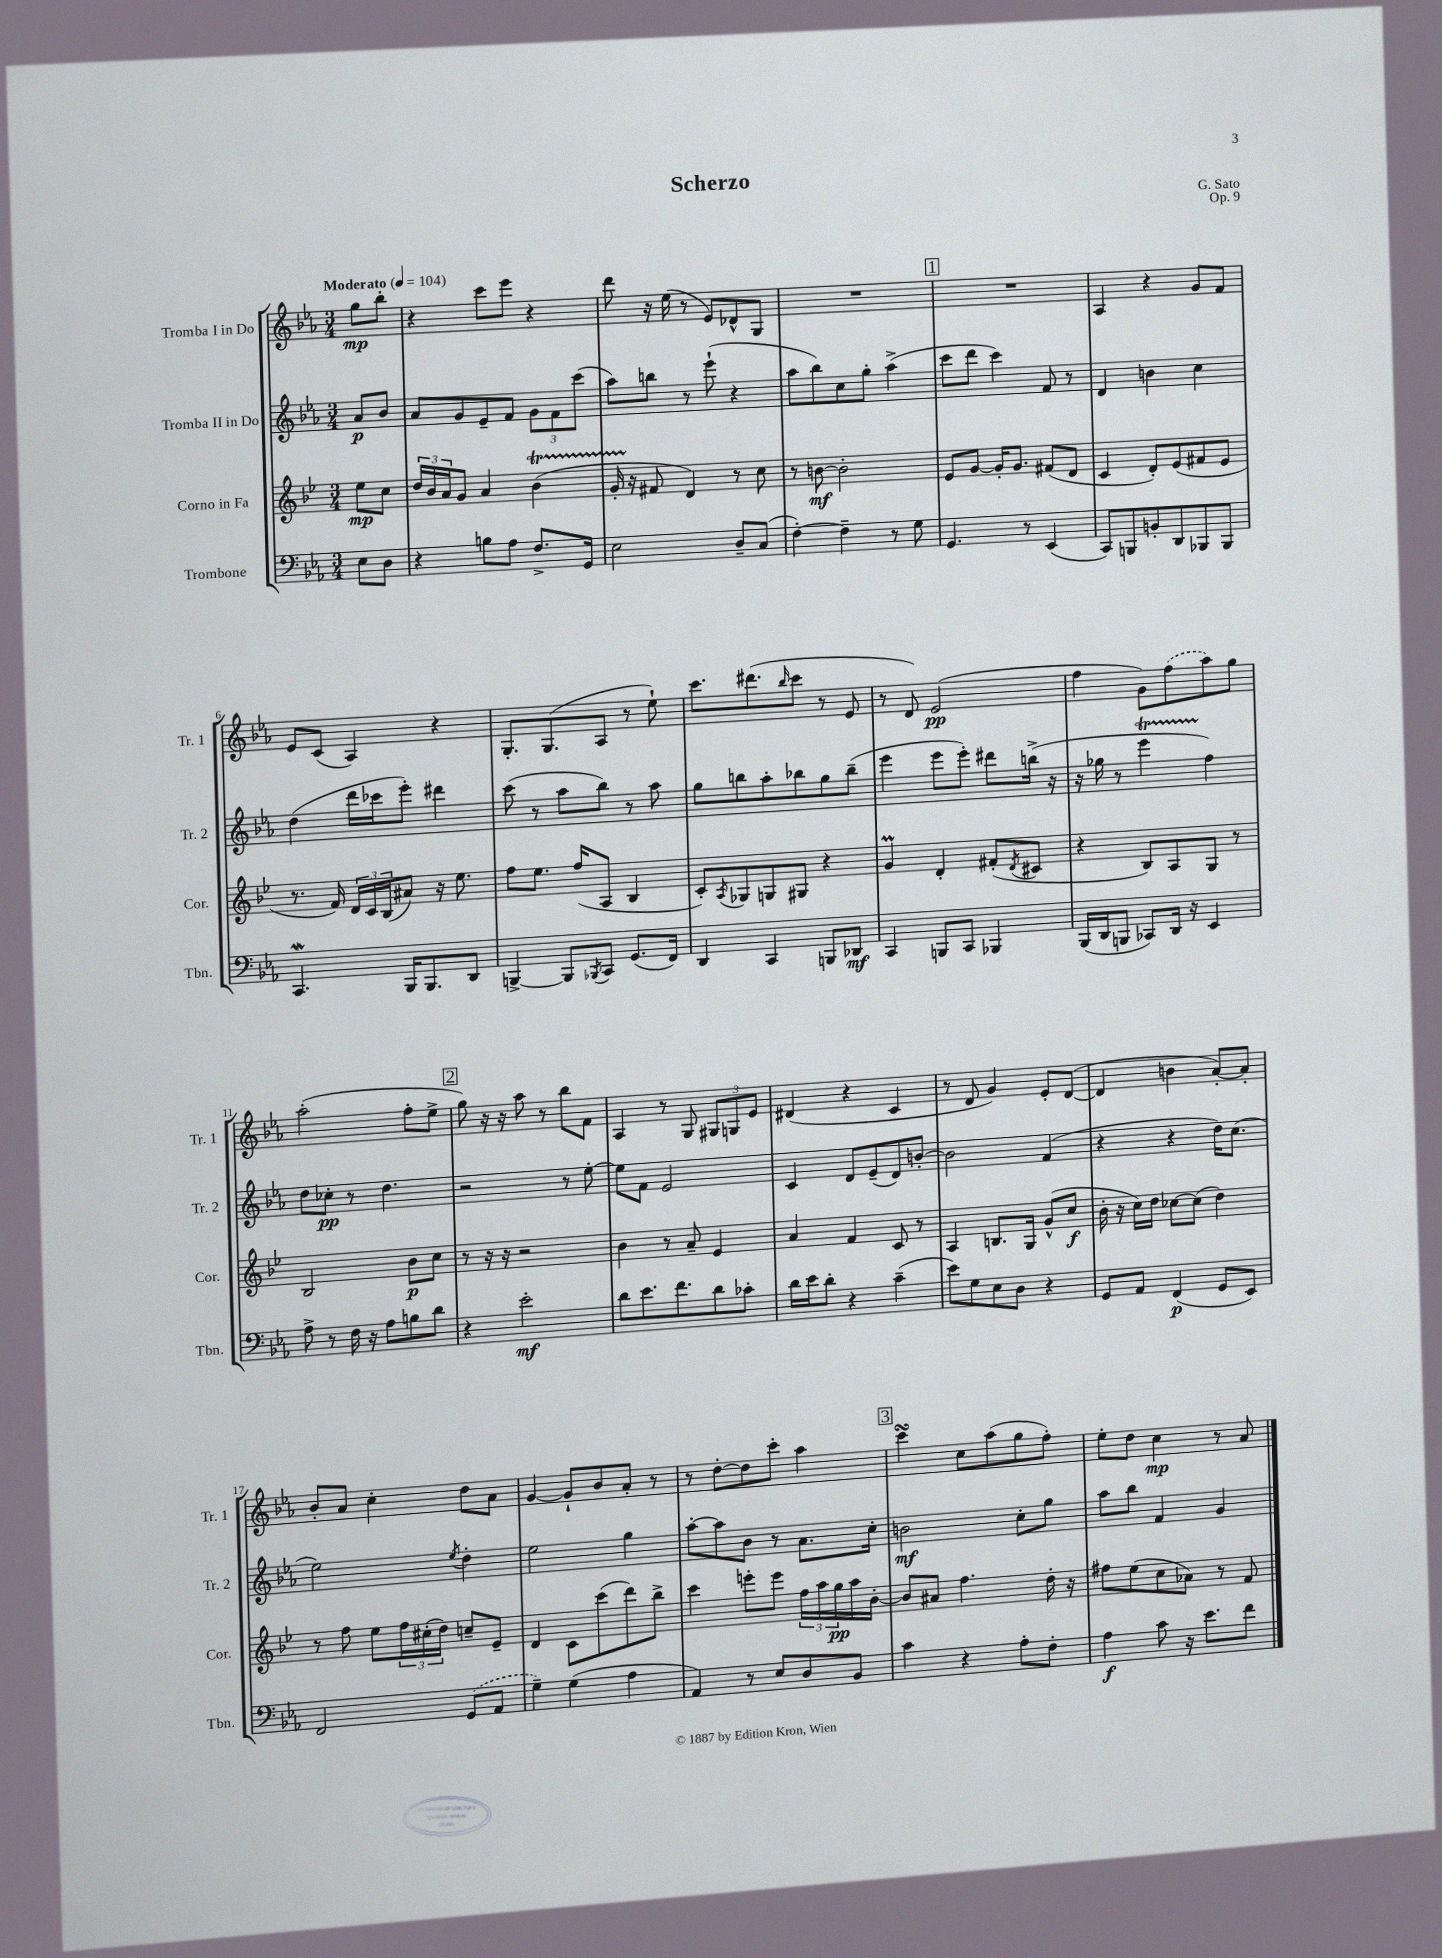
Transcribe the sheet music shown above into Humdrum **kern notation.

**kern	**kern	**kern	**kern
*staff4	*staff3	*staff2	*staff1
*clefF4	*clefG2	*clefG2	*clefG2
*k[b-e-a-]	*k[b-e-]	*k[b-e-a-]	*k[b-e-a-]
*M3/4	*M3/4	*M3/4	*M3/4
*MM104	*MM104	*MM104	*MM104
8E-\L	8ee-\L	8a-/L	8gg\L
8D\J	8cc\J	8b-/J	8bb-'\J
=	=	=	=
4r	24dd/LL	8a-/L	4r
.	24b-/	.	.
.	24a/J	.	.
.	8g/J	8g/	.
8B\L	4a/	8e-~/	8ccc\L
8A-\J	.	8f/J	8eee-\J
8.F^/L	(4b-\	12g\L	4r
.	.	12f\	.
.	.	(12ccc\J	.
16GG/Jk	.	.	.
=	=	=	=
2E-\	16g'/	8aa-\L)	8ddd\
.	16r	.	.
.	8f#/	8bb\J	16r
.	.	.	(16ee-\
.	4d/)	8r	8r
.	.	(8eee-`\	8e-/L)
8D~/L	8r	4r	8d-^^/
(8C/J	8cc\	.	8G/J
=	=	=	=
[4F'\)	8r	8aa-\L	2.r
.	[8b\	8bb-\)	.
4F~\]	2b'\]	8cc\	.
.	.	8gg'\J	.
8r	.	(4aa-^\	.
8G\	.	.	.
=	=	=	=
4.GG/	8e-/L	8ccc\L	2.r
.	[8g/J	8ddd\J	.
.	16g'/]LK	4ccc\)	.
.	8.g/J	.	.
8r	.	.	.
(4EE-/	(8f#/L	8f/	.
.	8d/J	8r	.
=	=	=	=
8CC/L)	4c/	4d/	4A-/
8BBB/	.	.	.
8BB'/	8d'/L)	4b\	4r
8DD/	(8e-/	.	.
8BBB-/	8f#/	4cc\	8g/L
8BBB-/J	8e-/J	.	8f/J
=	=	=	=
4.CC/	8.r	(4dd\	8e-/L
.	.	.	(8c/J
.	16f/)	.	.
.	24d/LL	16ddd\LL	4A-/)
.	24c/	.	.
.	.	16ccc-\J	.
.	(24B-/J	.	.
16BBB-/LK	8a#/J)	8eee-'\J)	.
8.BBB-/	.	.	.
.	16r	4ddd#\	4r
.	8.ee-\	.	.
8DD/J	.	.	.
=	=	=	=
[4BBB^/	8ff\L	(8ccc\	8.G'/L
.	8.ee-\J	8r	.
.	.	.	(8.G/
8BBB/]L	.	8aa-\L	.
.	(16ff/LK	.	.
8qBBB-/	.	.	.
8CC/J	8A/J	8bb-\J)	8A-/J
(8.GG/L	4B-/	8r	8r
.	.	8aa-\	8ee-`\)
16FF/Jk)	.	.	.
=	=	=	=
4DD/	8c'/L)	8gg\L	8.ccc\L
.	8qA/	.	.
.	8G-/	8bb\	.
.	.	.	(8.ddd#\
4CC/	8G/	8aa-'\	.
.	.	.	16qqbb-/
.	8G#/J	8bb-\	8ccc\J
8BBB/L	4r	8gg\	8r
8DD-/J	.	(8bb-~\J	8e-/
=	=	=	=
4CC/	4g/	4eee-\	8r
.	.	.	8d/)
8BBB/L	4d'/	8eee-\L	(2e-/
8CC/J	.	8eee-'\J)	.
4BBB-/	(8f#'/L	8ddd#\L	.
.	8qd/	.	.
.	8c#/J	(16bb^\Jk	.
.	.	16r	.
=	=	=	=
(16BBB-/LL	4r	16r	4ff\
16DD/J	.	16gg-\	.
8BBB/J	.	8r	.
8CC-/L)	8B-/L)	4eee-\	8g\L)
16DD/Jk	8A/	.	(8ff\
16r	.	.	.
4EE-/	8G/J	4ff\)	8aa-\)
.	8r	.	8gg\J
=	=	=	=
8A-^\	2B-/	8dd\L	(2aa-'\
8r	.	8cc-'\J	.
16F\	.	8r	.
16r	.	.	.
8A-\L	.	4.dd\	.
8B\	8b-\L	.	8ff'\L
8d\J	8cc\J	.	8ee-^\J
=	=	=	=
4r	8r	2r	8gg\)
.	16r	.	16r
.	16r	.	16r
2e-'\	2r	.	8aa-\
.	.	.	8r
.	.	8r	8bb-\L
.	.	[8ee-'\	8f\J
=	=	=	=
8d\L	4b-\	8ee-\]L	4A-/
8.e-\	.	8f\J	.
.	8r	2e-/	8r
8.f\	.	.	.
.	8a~/	.	8G/
8d\	4e-/	.	12G#/L
.	.	.	12G/
8c-'\J	.	.	.
.	.	.	12e-/J
=	=	=	=
16d\LL	4a/	4c/	(4d#/
16e-\J	.	.	.
8d'\J	.	.	.
4r	4f/	8d/L	4r
.	.	(8e-~/	.
(4c~\	8c/	8d/)	4c/
.	8r	[8b'/J	.
=	=	=	=
8e-\L)	4A/	2b\]	8r
8G\	.	.	8d/
8E-\	8.B/L	.	4g/)
8D\J	.	.	.
.	16G/Jk	.	.
4r	(8g^^/L	(4f/	8e-'/L
.	8cc/J	.	([8d/J
=	=	=	=
8GG/L	16b-'\	4r	4d/]
.	16r	.	.
8AA-/J	16cc\LL)	.	.
.	16dd\JJ	.	.
(4FF/	[8cc-\L	4r	4b\
.	(8cc-\]J	.	.
8GG/L	4dd\)	16dd\LK)	[8a-'/L)
.	.	(8.cc\J	.
8EE-/J)	.	.	8a-'/]J
=	=	=	=
2FF/	8r	2ee-\)	8b-'/L
.	8ff\	.	8a-/J
.	8ee-\L	.	4cc'\
.	24ff\L	.	.
.	(24cc#'\	.	.
.	24dd\JJ)	.	.
.	.	8qee-/	.
(8GG/L	8cc~/L	4dd'\	8dd\L
8AA-/J	8e-~/J	.	8a-\J
=	=	=	=
4G~\)	4d/	2ee-\	[4g/
(4G\	8c\L	.	8g`/]L
.	(8ccc\	.	8b-/
4A-\	8ddd\)	4gg\	8a-'/J
.	8bb-^\J	.	8r
=	=	=	=
4AA-/)	4ccc\	[8aa-'\L	8r
.	.	8aa-\]	[8dd'\L
8r	8eee'\L	8b-\J	8dd\]
8E-/L	8eee\J	8r	8ccc'\J
8D/	24ff\LL	8.a-\L	4aa-\
.	24aa\	.	.
.	24gg\	.	.
8BB-/J	16aa\	.	.
.	[16b-'\JJ	16cc'\Jk	.
=	=	=	=
4c\	8b-/]L	2b\	4ccc\
.	8a#/J	.	.
4r	4.ff\	.	8cc\L
.	.	.	(8aa-\
8A-'\L	.	8cc'\L	8gg\
8F'\J	16dd'\	8gg\J	8ff'\J)
.	16r	.	.
=	=	=	=
4A-\	8ff#\L	8aa-\L	8ee-'\L
.	(8ee-\	8bb-\J	8dd\J
8c\	8cc\	4f/	4cc\
16r	8a-\J)	.	.
8.e-\L	.	.	.
.	8r	4g/	8r
8f\J	8f/	.	8a-/
==	==	==	==
*-	*-	*-	*-
